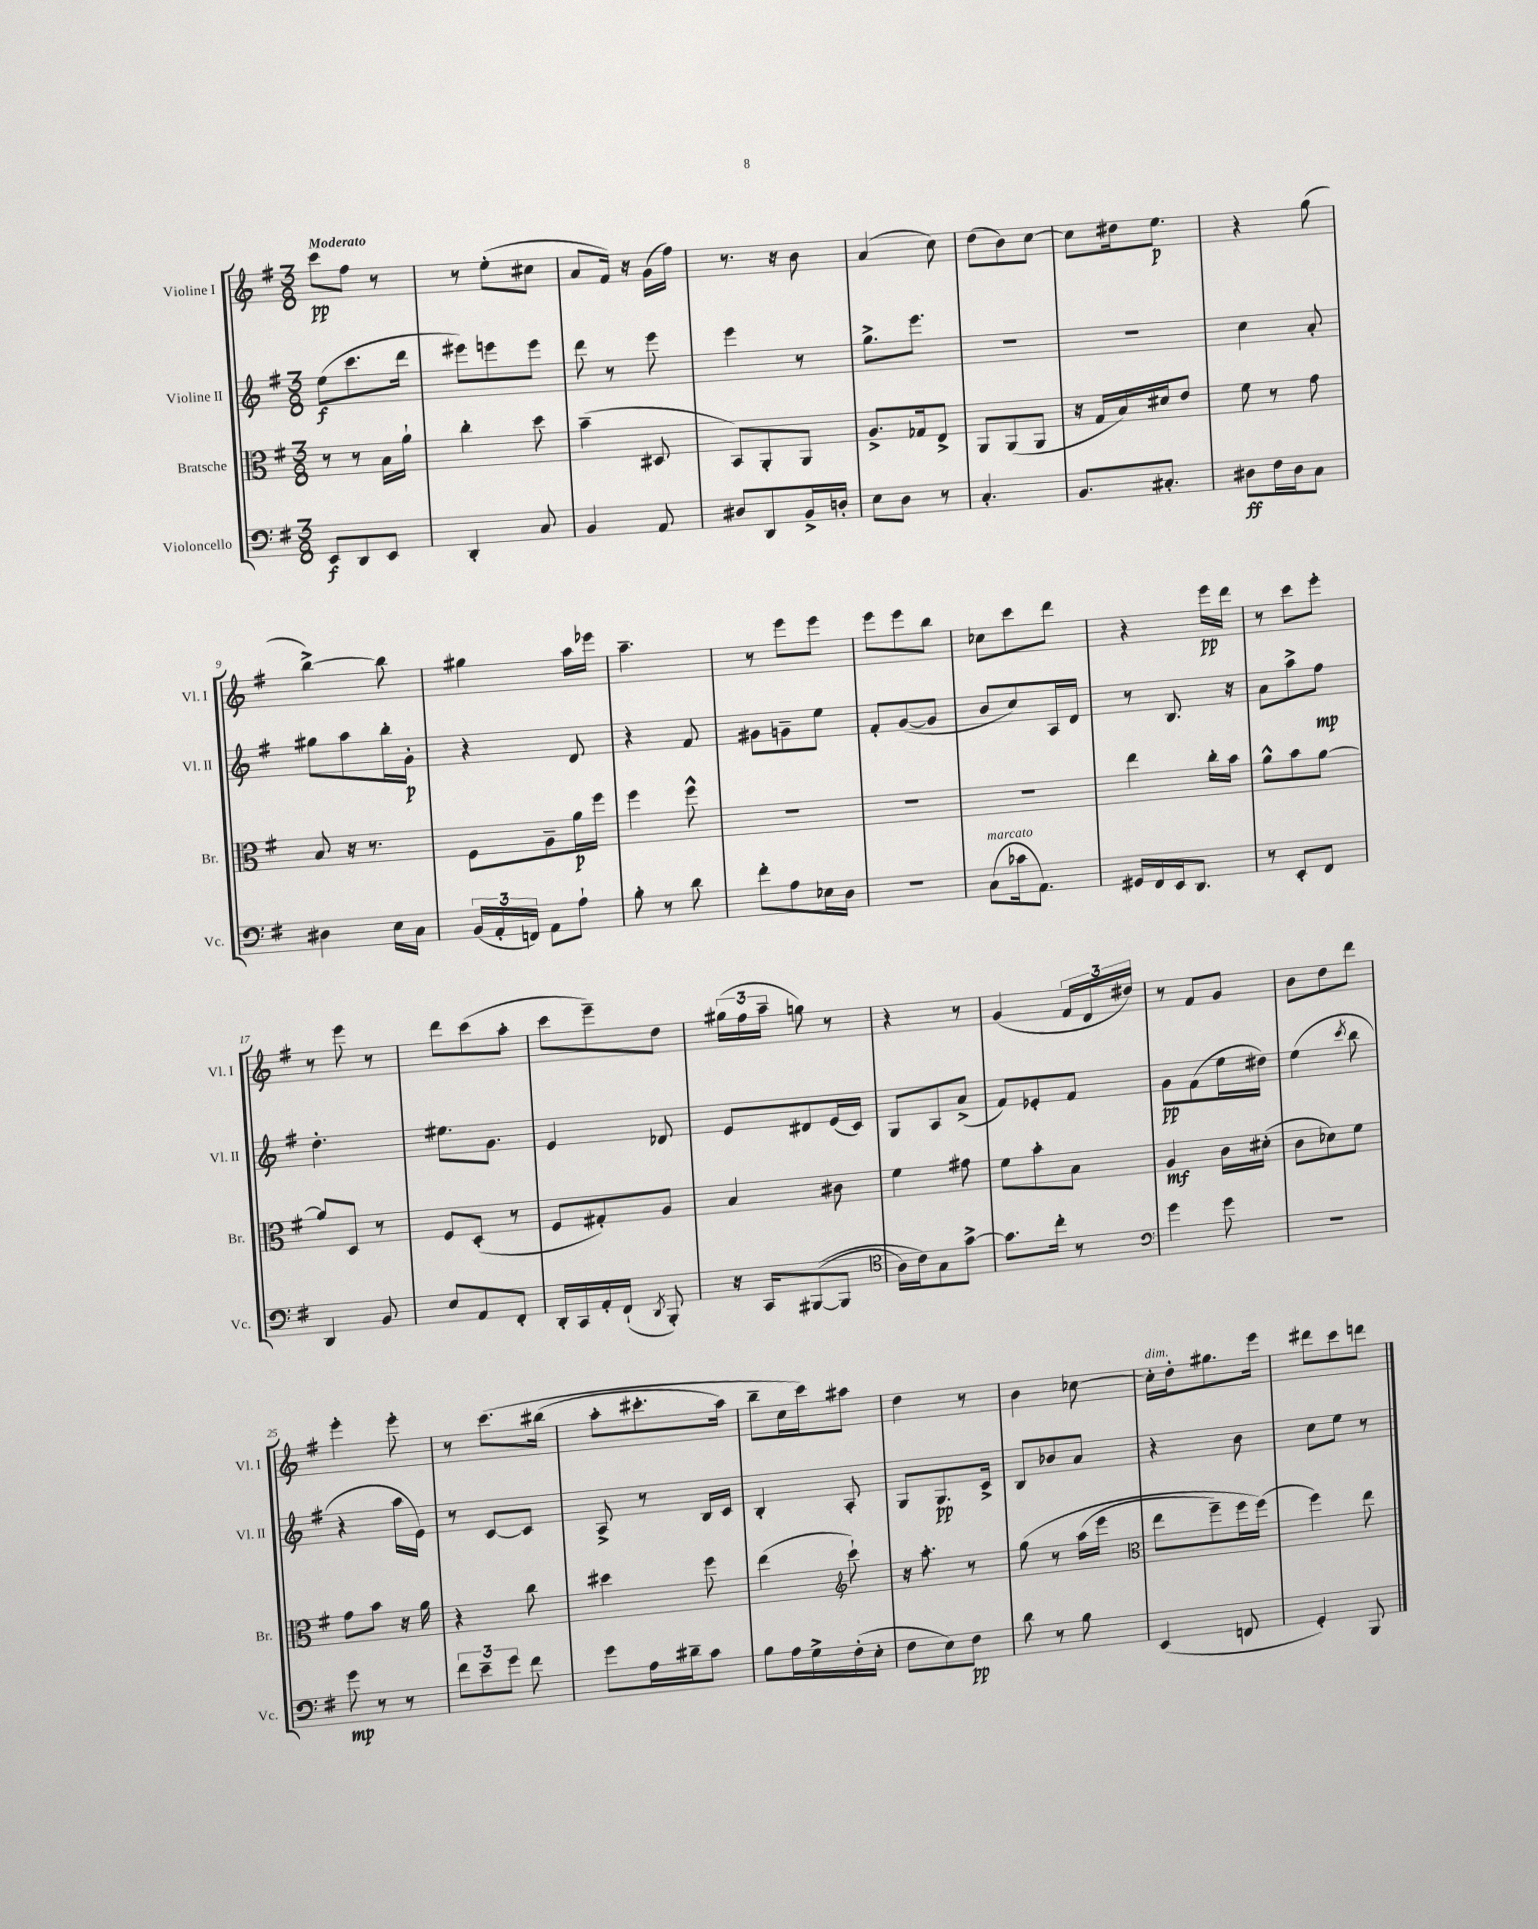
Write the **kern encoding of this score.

**kern	**dynam	**kern	**dynam	**kern	**dynam	**kern	**dynam
*part4	*part4	*part3	*part3	*part2	*part2	*part1	*part1
*staff4	*staff4	*staff3	*staff3	*staff2	*staff2	*staff1	*staff1
*I"Violoncello	*	*I"Bratsche	*	*I"Violine II	*	*I"Violine I	*
*I'Vc.	*	*I'Br.	*	*I'Vl. II	*	*I'Vl. I	*
*clefF4	*	*clefC3	*	*clefG2	*	*clefG2	*
*k[f#]	*	*k[f#]	*	*k[f#]	*	*k[f#]	*
*M3/8	*	*M3/8	*	*M3/8	*	*M3/8	*
=1	=1	=1	=1	=1	=1	=1	=1
!	!	!	!	!	!	!LO:TX:a:B:t=Moderato	!
8EE/L	f	8r	.	(8ee\L	f	8ccc\L	pp
8DD/	.	8r	.	8.ccc\	.	8ff#\J	.
8EE/J	.	16B\LL	.	.	.	8r	.
.	.	16a`\JJ	.	16ddd\Jk	.	.	.
=2	=2	=2	=2	=2	=2	=2	=2
4DD'/	.	4cc'\	.	8eee#X\L)	.	8r	.
.	.	.	.	8eeen\	.	(8ee'\L	.
8C/	.	8dd\	.	8eee\J	.	8cc#X\J	.
=3	=3	=3	=3	=3	=3	=3	=3
4BB/	.	(4b~\	.	8ddd\	.	8a/L	.
.	.	.	.	8r	.	16f#/Jk)	.
.	.	.	.	.	.	16r	.
8AA/	.	8D#X/	.	8eee\	.	(16g\LL	.
.	.	.	.	.	.	16ff#\JJ)	.
=4	=4	=4	=4	=4	=4	=4	=4
8D#X/L	.	8BB/L)	.	4eee\	.	8.r	.
8DD/	.	8AA'/	.	.	.	.	.
.	.	.	.	.	.	16r	.
16BB^/L	.	8AA/J	.	8r	.	8b\	.
16Dn'/JJ	.	.	.	.	.	.	.
=5	=5	=5	=5	=5	=5	=5	=5
8E\L	.	8.A^/L	.	8.gg^\L	.	(4a/	.
8D\J	.	.	.	.	.	.	.
.	.	16G-X/k	.	8.eee\J	.	.	.
8r	.	8E^/J	.	.	.	8cc\)	.
=6	=6	=6	=6	=6	=6	=6	=6
4.C'/	.	8AA/L	.	4.r	.	(8dd\L	.
.	.	(8AA/	.	.	.	8b\)	.
.	.	8AA/J	.	.	.	[8cc\J	.
=7	=7	=7	=7	=7	=7	=7	=7
8.BB/L	.	16r	.	4.r	.	8cc\L]	.
.	.	16G/LL	.	.	.	.	.
.	.	16B/)	.	.	.	16dd#X\k	.
8.C#X'/J	.	16d#X/J	.	.	.	8.ee\J	p
.	.	8e/J	.	.	.	.	.
=8	=8	=8	=8	=8	=8	=8	=8
8D#X\L	ff	8f#\	.	4cc\	.	4r	.
16F#\L	.	8r	.	.	.	.	.
16D#\J	.	.	.	.	.	.	.
8C\J	.	8g\	.	8a'/	.	(8gg\	.
!!LO:LB:g=z
=9	=9	=9	=9	=9	=9	=9	=9
4D#X\	.	8B/	.	8gg#X\L	.	[4bb^\)	.
.	.	16r	.	8aa\	.	.	.
.	.	8.r	.	.	.	.	.
16E\LL	.	.	.	16bb'\L	.	8bb\]	.
16C\JJ	.	.	.	16g'\JJ	p	.	.
=10	=10	=10	=10	=10	=10	=10	=10
(24BB/LL	.	8F#\L	.	4r	.	4gg#X\	.
24AA'/	.	.	.	.	.	.	.
24FFn/JJ)	.	.	.	.	.	.	.
8AA\L	.	8A~\	.	.	.	.	.
8A`\J	.	16a\L	p	8d/	.	16aa\LL	.
.	.	16ff#\JJ	.	.	.	16eee-X\JJ	.
=11	=11	=11	=11	=11	=11	=11	=11
8B'\	.	4ff#\	.	4r	.	4.aa~\	.
8r	.	.	.	.	.	.	.
8d\	.	8ff#^^\	.	8f#/	.	.	.
=12	=12	=12	=12	=12	=12	=12	=12
8f#'\L	.	4.r	.	8g#X\L	.	8r	.
8A\	.	.	.	8gn~\	.	8eee\L	.
16E-X\L	.	.	.	8ee\J	.	8eee\J	.
16D\JJ	.	.	.	.	.	.	.
=13	=13	=13	=13	=13	=13	=13	=13
4.r	.	4.r	.	8f#'/L	.	8eee\L	.
.	.	.	.	([8g/	.	8eee\	.
.	.	.	.	8g/J]	.	8bb\J	.
=14	=14	=14	=14	=14	=14	=14	=14
!LO:TX:a:i:t=marcato	!	!	!	!	!	!	!
(8C\L	.	4.r	.	8b/L	.	8cc-X\L	.
16c-X\k	.	.	.	8cc/)	.	8ccc\	.
8.AA\J)	.	.	.	.	.	.	.
.	.	.	.	16A/L	.	8ddd\J	.
.	.	.	.	16d/JJ	.	.	.
=15	=15	=15	=15	=15	=15	=15	=15
16GG#X/LL	.	4ee\	.	8r	.	4r	.
16FF#/	.	.	.	.	.	.	.
16EE/J	.	.	.	8.B/	.	.	.
8.DD/J	.	.	.	.	.	.	.
.	.	16cc'\LL	.	.	.	16eee\LL	pp
.	.	16b\JJ	.	16r	.	16ddd\JJ	.
=16	=16	=16	=16	=16	=16	=16	=16
8r	.	8a^^\L	.	8a\L	.	8r	.
8EE'/L	.	8b\	.	8aa^\	.	8ccc\L	.
8FF#/J	.	[8a\J	.	8ff#\J	mp	8eee'\J	.
!!LO:LB:g=z
=17	=17	=17	=17	=17	=17	=17	=17
4DD/	.	8a/L]	.	4.dd'\	.	8r	.
.	.	8D/J	.	.	.	8eee\	.
8BB/	.	8r	.	.	.	8r	.
=18	=18	=18	=18	=18	=18	=18	=18
8E/L	.	8F#/L	.	8.ee#X\L	.	8ddd\L	.
8AA/	.	(8D'/J	.	.	.	(8ccc\	.
.	.	.	.	8.g\J	.	.	.
8FF#'/J	.	8r	.	.	.	8aa'\J	.
=19	=19	=19	=19	=19	=19	=19	=19
16DD'/LL	.	8F#/L	.	4e/	.	8ccc\L	.
16CC/	.	.	.	.	.	.	.
16AA'/	.	8G#X'/)	.	.	.	8eee~\)	.
(16FF#`/JJ	.	.	.	.	.	.	.
8qDD/	.	.	.	.	.	.	.
8BBB'/)	.	8A/J	.	8d-X/	.	8dd\J	.
=20	=20	=20	=20	=20	=20	=20	=20
16r	.	4B/	.	8e/L	.	(24gg#X\LL	.
.	.	.	.	.	.	24ff#\	.
16CC/KL	.	.	.	.	.	.	.
.	.	.	.	.	.	24aa~\JJ	.
(([8BBB#X/	.	.	.	8d#X/	.	8ggn\)	.
8BBB#/J]	.	8c#X\	.	(16e/L	.	8r	.
.	.	.	.	16c/JJ)	.	.	.
=21	=21	=21	=21	=21	=21	=21	=21
*clefC4	*	*	*	*	*	*	*
16A\LL)	.	4f#\	.	8G/L	.	4r	.
16c\J)	.	.	.	.	.	.	.
8G\	.	.	.	8A/	.	.	.
[8g^\J	.	8g#X\	.	(8a^/J	.	8r	.
=22	=22	=22	=22	=22	=22	=22	=22
8.g\L]	.	8f#\L	.	8f#/L)	.	(4g/	.
.	.	8b'\	.	8e-X'/	.	.	.
16cc'\Jk	.	.	.	.	.	.	.
8r	.	8B\J	.	8f#/J	.	24f#/LL	.
.	.	.	.	.	.	24d/	.
.	.	.	.	.	.	24dd#X/JJ)	.
=23	=23	=23	=23	=23	=23	=23	=23
*clefF4	*	*	*	*	*	*	*
4g\	.	4A/	mf	8g\L	pp	8r	.
.	.	.	.	(8f#\	.	8f#/L	.
8g\	.	16c\LL	.	16ee\L	.	8g/J	.
.	.	(16d#X'\JJ	.	16dd#X\JJ)	.	.	.
=24	=24	=24	=24	=24	=24	=24	=24
4.r	.	8c\L	.	(4ee\	.	8b\L	.
.	.	8d-X\)	.	.	.	8dd\	.
.	.	.	.	8qccc/	.	.	.
.	.	8f#\J	.	8bb\	.	8ddd\J	.
!!LO:LB:g=z
=25	=25	=25	=25	=25	=25	=25	=25
8g\	mp	8g\L	.	4r	.	4eee'\	.
8r	.	8b\J	.	.	.	.	.
8r	.	16r	.	16aa\LL	.	8eee'\	.
.	.	16a\	.	16e\JJ)	.	.	.
=26	=26	=26	=26	=26	=26	=26	=26
12f#\L	.	4r	.	8r	.	8r	.
12e~\	.	.	.	.	.	.	.
.	.	.	.	[8c/L	.	(8.ccc\L	.
12g\J	.	.	.	.	.	.	.
8f#\	.	8cc\	.	8c/J]	.	.	.
.	.	.	.	.	.	(16bb#X\Jk	.
=27	=27	=27	=27	=27	=27	=27	=27
8g\L	.	4dd#X\	.	8A^/	.	8aa'\L	.
16A\L	.	.	.	8r	.	8.ccc#X'\	.
16d#X~\J	.	.	.	.	.	.	.
8c\J	.	8ff#\	.	16B/LL	.	.	.
.	.	.	.	16c/JJ	.	16aa\Jk)	.
=28	=28	=28	=28	=28	=28	=28	=28
8B\L	.	(4ee\	.	4B'/	.	8bb~\L	.
16A\L	.	.	.	.	.	16cc\L	.
16G^\	.	.	.	.	.	16ccc\J)	.
*	*	*clefG2	*	*	*	*	*
(16F#'\	.	8ccc`\)	.	8A'/	.	8aa#X\J	.
16E'\JJ	.	.	.	.	.	.	.
=29	=29	=29	=29	=29	=29	=29	=29
8F#\L	.	16r	.	8G/L	.	4dd\	.
.	.	8.aa'\	.	.	.	.	.
8E\)	.	.	.	8.G/	pp	.	.
8F#\J	pp	8r	.	.	.	8r	.
.	.	.	.	16c^/Jk	.	.	.
=30	=30	=30	=30	=30	=30	=30	=30
8d\	.	(8gg\	.	8B/L	.	4b\	.
8r	.	8r	.	8b-X/	.	.	.
8B\	.	(16aa\LL	.	8a/J	.	[8cc-X\	.
.	.	16eee\JJ	.	.	.	.	.
=31	=31	=31	=31	=31	=31	=31	=31
*	*	*clefC3	*	*	*	*	*
!	!	!	!	!	!	!LO:TX:a:i:t=dim.	!
(4EE/	.	8ee\L	.	4r	.	16cc-'\LL]	.
.	.	.	.	.	.	16dd'\J	.
.	.	8ff#~\)	.	.	.	8.gg#X\	.
8FFn/	.	16ff#\L	.	8b\	.	.	.
.	.	(16ff#\JJ)	.	.	.	16eee\Jk	.
=32	=32	=32	=32	=32	=32	=32	=32
4GG'/)	.	4ff#\)	.	8cc\L	.	8ddd#X\L	.
.	.	.	.	8ee\J	.	8ccc\	.
8BBB/	.	8ee\	.	8r	.	8dddn\J	.
==	==	==	==	==	==	==	==
*-	*-	*-	*-	*-	*-	*-	*-
